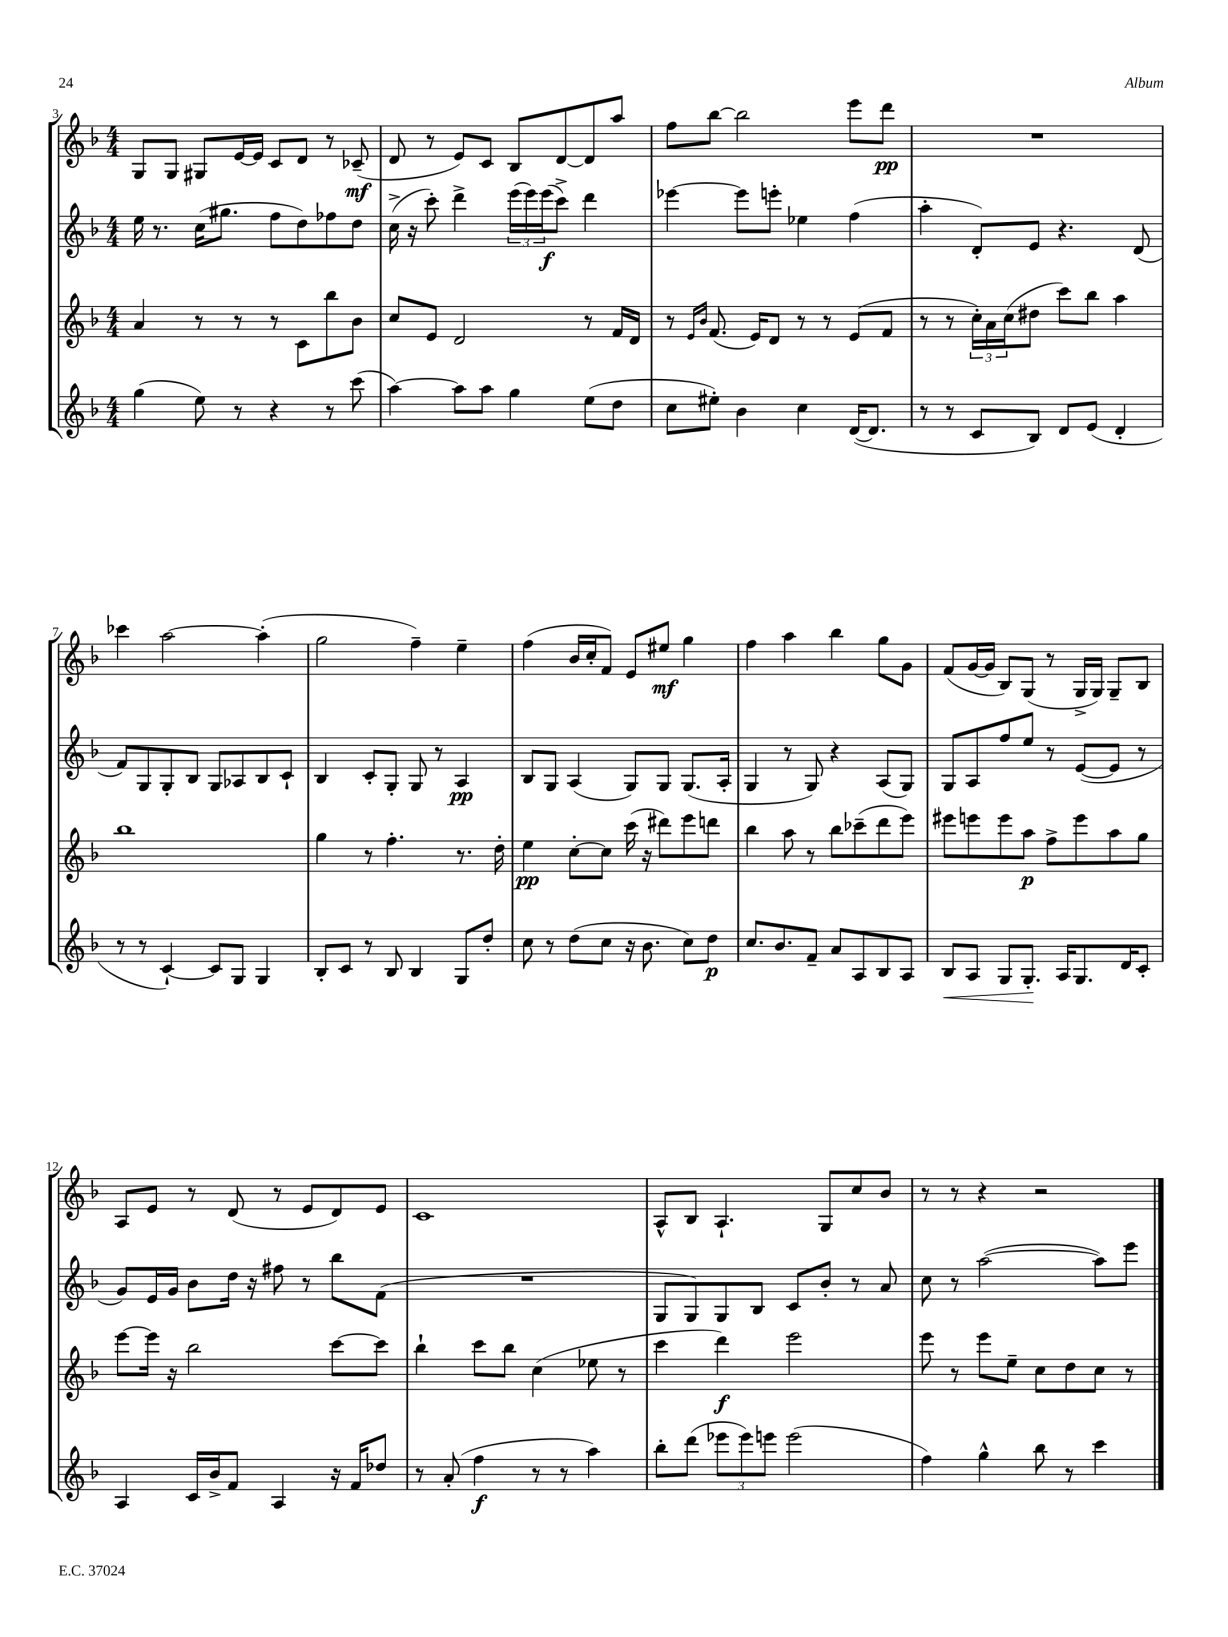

**kern	**dynam	**kern	**dynam	**kern	**dynam	**kern	**dynam
*part4	*part4	*part3	*part3	*part2	*part2	*part1	*part1
*staff4	*staff4	*staff3	*staff3	*staff2	*staff2	*staff1	*staff1
*clefG2	*	*clefG2	*	*clefG2	*	*clefG2	*
*k[b-]	*	*k[b-]	*	*k[b-]	*	*k[b-]	*
*M4/4	*	*M4/4	*	*M4/4	*	*M4/4	*
=3	=3	=3	=3	=3	=3	=3	=3
(4gg\	.	4a/	.	16ee\	.	8G/L	.
.	.	.	.	8.r	.	.	.
.	.	.	.	.	.	8G/J	.
8ee\)	.	8r	.	(16cc\KL	.	8G#X/L	.
.	.	.	.	8.gg#X\J	.	.	.
8r	.	8r	.	.	.	[16e/L	.
.	.	.	.	.	.	16e/JJ]	.
4r	.	8r	.	8ff\L	.	8c/L	.
.	.	8c\L	.	8dd\)	.	8d/J	.
8r	.	8bb-\	.	8ff-X\	.	8r	.
(8ccc\	.	8b-\J	.	8dd\J	.	(8c-X~/	mf
=4	=4	=4	=4	=4	=4	=4	=4
[4aa\)	.	8cc/L	.	(16cc^\	.	8d/	.
.	.	.	.	16r	.	.	.
.	.	8e/J	.	8ccc'\)	.	8r	.
8aa\L]	.	2d/	.	4ddd^\	.	8e/L)	.
8aa\J	.	.	.	.	.	8c/J	.
4gg\	.	.	.	(24eee\LL	.	8B-/L	.
.	.	.	.	24eee\)	.	.	.
.	.	.	.	(24eee\J	f	.	.
.	.	.	.	8ccc^\J)	.	[8d/	.
(8ee\L	.	8r	.	4ddd\	.	8d/]	.
8dd\J	.	16f/LL	.	.	.	8aa/J	.
.	.	16d/JJ	.	.	.	.	.
=5	=5	=5	=5	=5	=5	=5	=5
8cc\L	.	8r	.	[4eee-X\	.	8ff\L	.
.	.	16qqe/LL	.	.	.	.	.
.	.	16qqb-/JJ	.	.	.	.	.
8ee#X'\J)	.	(8.f/	.	.	.	[8bb-\J	.
4b-\	.	.	.	8eee-\L]	.	2bb-\]	.
.	.	16e/KL)	.	.	.	.	.
.	.	8d/J	.	8eeen'\J	.	.	.
4cc\	.	8r	.	4ee-X\	.	.	.
.	.	8r	.	.	.	.	.
([16d/KL	.	(8e/L	.	(4ff\	.	8eee\L	.
8.d/J]	.	.	.	.	.	.	.
.	.	8f/J	.	.	.	8ddd\J	pp
=6	=6	=6	=6	=6	=6	=6	=6
8r	.	8r	.	4aa'\	.	1r	.
8r	.	8r	.	.	.	.	.
8c/L	.	24cc'\LL)	.	8d'/L)	.	.	.
.	.	24a\	.	.	.	.	.
.	.	(24cc\J	.	.	.	.	.
8B-/J)	.	8dd#X\J	.	8e/J	.	.	.
8d/L	.	8ccc\L)	.	4.r	.	.	.
(8e/J	.	8bb-\J	.	.	.	.	.
4d'/	.	4aa\	.	.	.	.	.
.	.	.	.	(8d/	.	.	.
!!LO:LB:g=z
=7	=7	=7	=7	=7	=7	=7	=7
8r	.	1bb-	.	8f/L)	.	4ccc-X\	.
8r	.	.	.	8G/	.	.	.
[4c`/)	.	.	.	8G'/	.	[2aa\	.
.	.	.	.	8B-/J	.	.	.
8c/L]	.	.	.	8G/L	.	.	.
8G/J	.	.	.	8A-X/	.	.	.
4G/	.	.	.	8B-/	.	(4aa'\]	.
.	.	.	.	8c`/J	.	.	.
=8	=8	=8	=8	=8	=8	=8	=8
8B-'/L	.	4gg\	.	4B-/	.	2gg\	.
8c/J	.	.	.	.	.	.	.
8r	.	8r	.	8c'/L	.	.	.
8B-/	.	4.ff'\	.	8G'/J	.	.	.
4B-/	.	.	.	8G/	.	4ff~\)	.
.	.	.	.	8r	.	.	.
8G/L	.	8.r	.	4A/	pp	4ee~\	.
8dd'/J	.	.	.	.	.	.	.
.	.	16dd'\	.	.	.	.	.
=9	=9	=9	=9	=9	=9	=9	=9
8cc\	.	4ee\	pp	8B-/L	.	(4ff\	.
8r	.	.	.	8G/J	.	.	.
(8dd\L	.	[8cc'\L	.	(4A/	.	16b-/LL	.
.	.	.	.	.	.	16cc'/J	.
8cc\J	.	8cc\J]	.	.	.	8f/J)	.
16r	.	(16ccc\	.	8G/L)	.	8e/L	.
8.b-\	.	16r	.	.	.	.	.
.	.	8ddd#X\L)	.	8G/J	.	8ee#X/J	mf
8cc\L)	.	8eee\	.	(8.G/L	.	4gg\	.
8dd\J	p	8dddn\J	.	.	.	.	.
.	.	.	.	16A'/Jk	.	.	.
=10	=10	=10	=10	=10	=10	=10	=10
8.cc/L	.	4bb-\	.	4G/	.	4ff\	.
8.b-/	.	.	.	.	.	.	.
.	.	8aa\	.	8r	.	4aa\	.
8f~/J	.	8r	.	8G/)	.	.	.
8a/L	.	8bb-\L	.	4r	.	4bb-\	.
8A/	.	(8ccc-X~\	.	.	.	.	.
8B-/	.	8ddd\	.	(8A/L	.	8gg\L	.
8A/J	.	8eee\J)	.	8G/J)	.	8g\J	.
=11	=11	=11	=11	=11	=11	=11	=11
!	!LO:HP:b	!	!	!	!	!	!
8B-/L	<	8eee#X\L	.	8G/L	.	(8f/L	.
8A/J	.	8eeen\	.	8A/	.	[16g/L	.
.	.	.	.	.	.	16g/JJ]	.
8G/L	.	8eee\	.	8ff/	.	8B-/L)	.
8.G'/J	.	8aa\J	p	8ee/J	.	(8G/J	.
.	.	8ff^\L	.	8r	.	8r	.
16A/KL	[	.	.	.	.	.	.
8.G/	.	8eee\	.	([8e/L	.	16G^/LL	.
.	.	.	.	.	.	16G/JJ)	.
.	.	8aa\	.	8e/J]	.	8G~/L	.
16d/K	.	.	.	.	.	.	.
8c'/J	.	8gg\J	.	8r	.	8B-/J	.
!!LO:LB:g=z
=12	=12	=12	=12	=12	=12	=12	=12
4A/	.	[8eee\L	.	8g/L)	.	8A/L	.
.	.	16eee\Jk]	.	16e/L	.	8e/J	.
.	.	16r	.	16g/JJ	.	.	.
16c/LL	.	2bb-\	.	8b-\L	.	8r	.
16b-^/J	.	.	.	.	.	.	.
8f/J	.	.	.	16dd\Jk	.	(8d/	.
.	.	.	.	16r	.	.	.
4A/	.	.	.	8ff#X\	.	8r	.
.	.	.	.	8r	.	8e/L	.
16r	.	[8ccc\L	.	8bb-\L	.	8d/)	.
16f/KL	.	.	.	.	.	.	.
8dd-X/J	.	8ccc\J]	.	(8f\J	.	8e/J	.
=13	=13	=13	=13	=13	=13	=13	=13
8r	.	4bb-`\	.	1r	.	1c	.
(8a'/	.	.	.	.	.	.	.
4ff\	f	8ccc\L	.	.	.	.	.
.	.	8bb-\J	.	.	.	.	.
8r	.	(4cc\	.	.	.	.	.
8r	.	.	.	.	.	.	.
4aa\)	.	8ee-X\	.	.	.	.	.
.	.	8r	.	.	.	.	.
=14	=14	=14	=14	=14	=14	=14	=14
8bb-'\L	.	4ccc\	.	8G/L	.	8A^^/L	.
(8ddd\J	.	.	.	8G/)	.	8B-/J	.
12eee-X\L	.	4ddd\)	f	8G/	.	4.A`/	.
12eee-\)	.	.	.	.	.	.	.
.	.	.	.	8B-/J	.	.	.
12eeen\J	.	.	.	.	.	.	.
(2eee\	.	2eee\	.	8c/L	.	.	.
.	.	.	.	8b-'/J	.	8G/L	.
.	.	.	.	8r	.	8cc/	.
.	.	.	.	8a/	.	8b-/J	.
=15	=15	=15	=15	=15	=15	=15	=15
4ff\)	.	8eee\	.	8cc\	.	8r	.
.	.	8r	.	8r	.	8r	.
4gg^^\	.	8eee\L	.	([2aa\	.	4r	.
.	.	8ee~\J	.	.	.	.	.
8bb-\	.	8cc\L	.	.	.	2r	.
8r	.	8dd\	.	.	.	.	.
4ccc\	.	8cc\J	.	8aa\L])	.	.	.
.	.	8r	.	8eee\J	.	.	.
==	==	==	==	==	==	==	==
*-	*-	*-	*-	*-	*-	*-	*-
